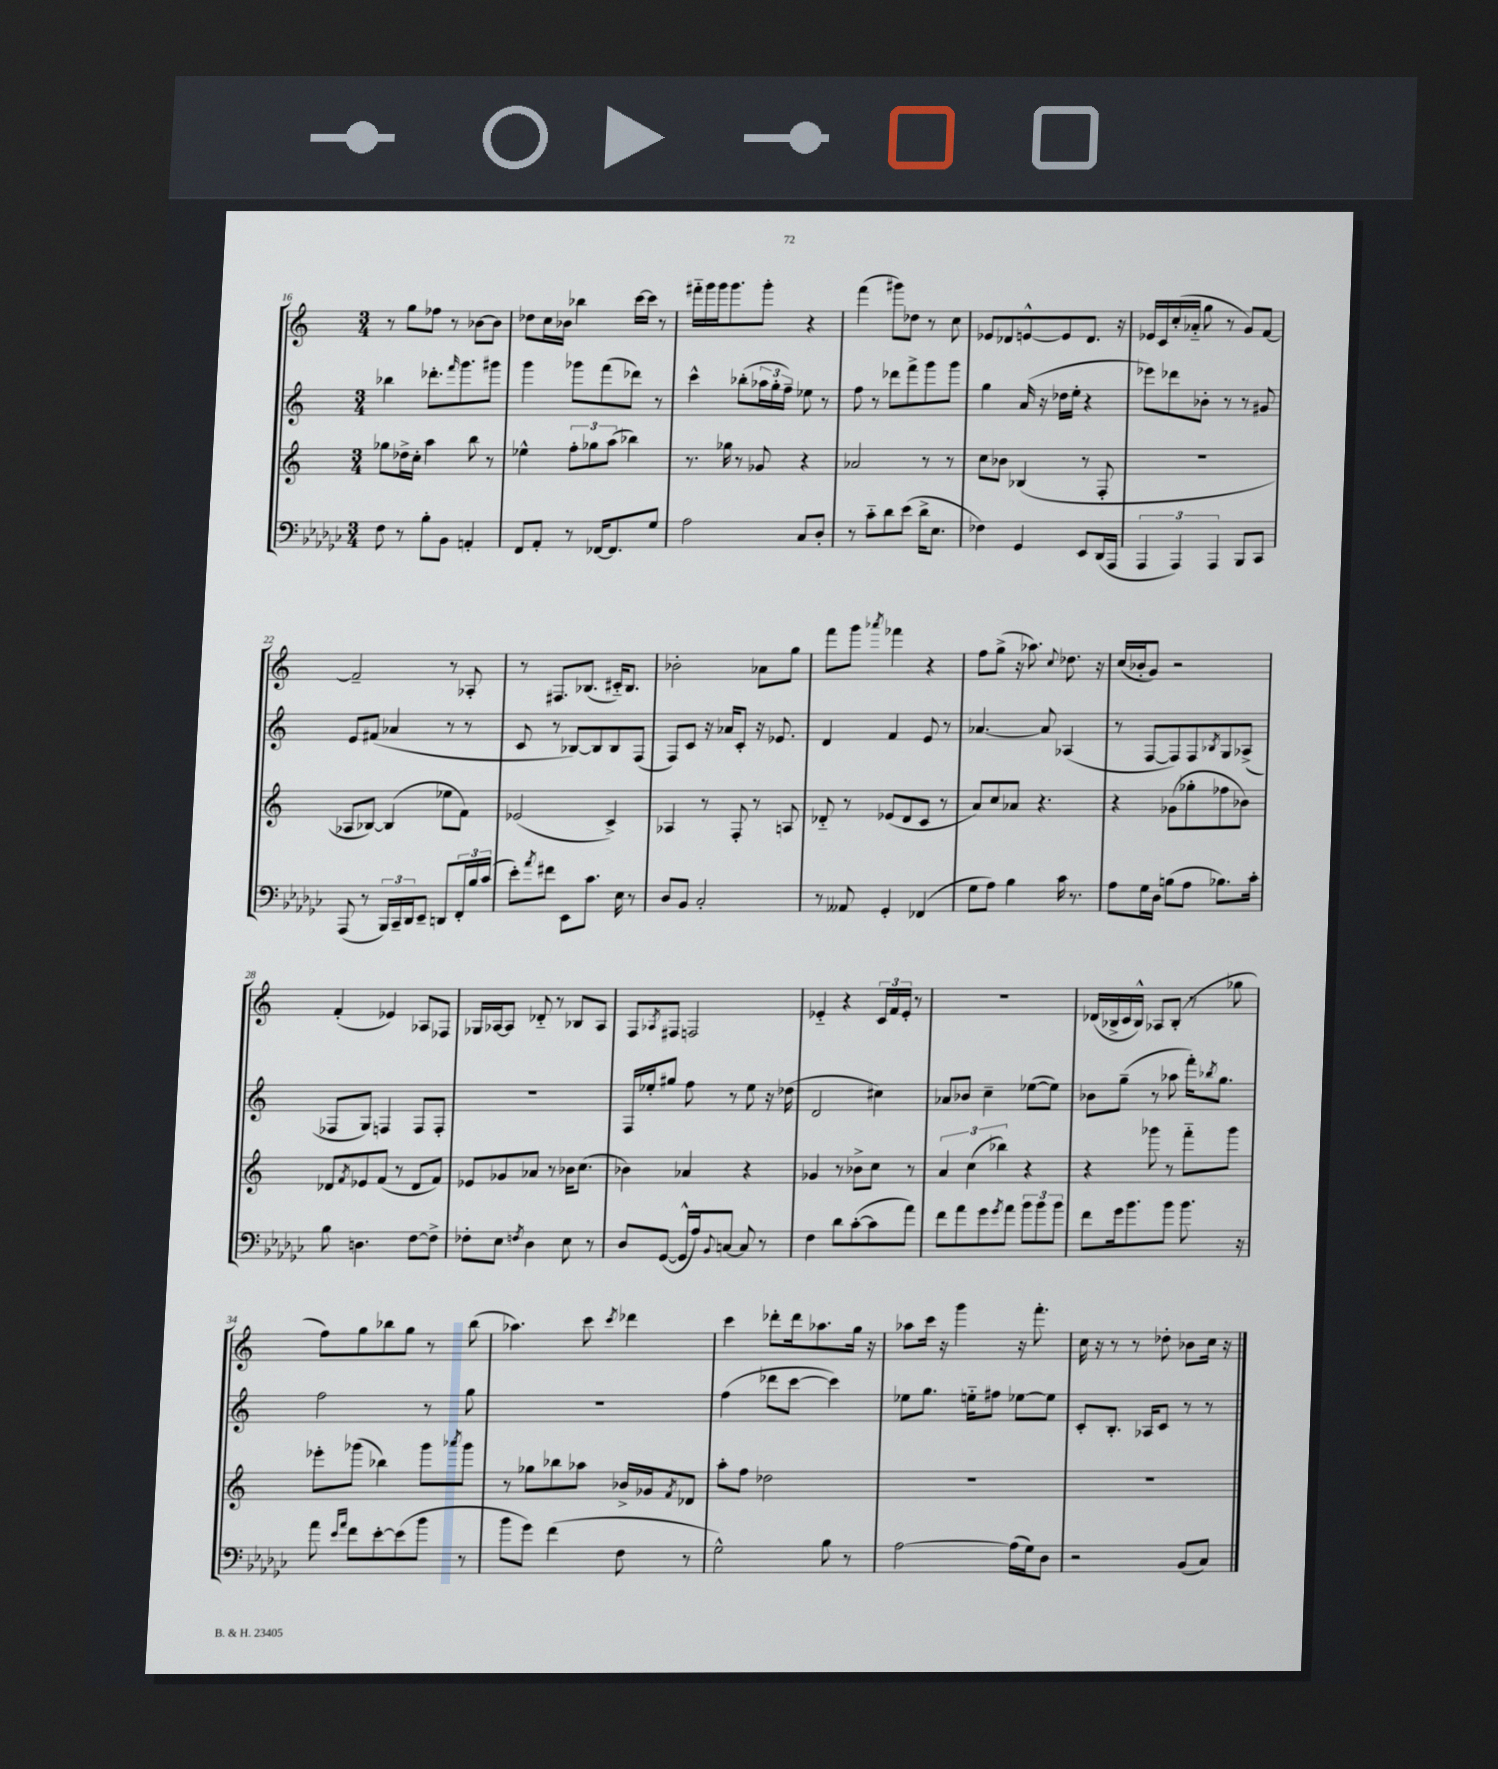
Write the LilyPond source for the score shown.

<<
\new StaffGroup <<
\new Staff = "s0" {
    \clef treble \key c \major \numericTimeSignature \time 3/4
    r8 g''8 fes''8 r8 bes'8~ bes'8 |
    des''8 c''16 bes'16 bes''4 c'''16~ c'''16 r8 |
    fis'''16-_ g'''16 g'''16 g'''8. g'''8-. r4 |
    f'''4( gis'''8) des''8 r8 c''8 |
    ees'8 des'8 e'8~-^ e'8 des'8. r16 |
    ees'16 c'16 c''16-.( aes'16-_ g''8 r8 g'8) f'8~ |
    f'2-- r8 aes8-. |
    r8 fis8. bes8.( cis'16-_) bes8. |
    bes'2-. aes'8 g''8 |
    f'''8 g'''8 \acciaccatura { aes'''8 } fes'''4 r4 |
    f''8 g''8->( r16 aes''8.) \appoggiatura { c''8 } des''8. r16 |
    c''16( bes'16-. g'8) r2 |
    f'4-.( ees'4) aes8 fes8 |
    ges16 aes16~ aes8 des'8-_ r8 bes8 aes8 |
    f8 \acciaccatura { aes8 } fis8 f2 |
    ees'4-_ r4 \tuplet 3/2 { c'16 f'16 ees'16-. } r8 |
    R2. |
    des'16( bes16-> c'16 bes16-^) aes8 bes8-.( r8 ges''8 |
    f''8) g''8 bes''8 g''8 r8 bes''8( |
    aes''4.) c'''8 \acciaccatura { c'''8 } des'''4 |
    c'''4 des'''8-. des'''16 aes''8. g''16 r16 |
    aes''8 c'''16 r16 g'''4 r16 f'''8.-. |
    c''16 r16 r8 r8 des''8-. bes'8 c''16 r16 \bar "|." |
}
\new Staff = "s1" {
    \clef treble \key c \major \numericTimeSignature \time 3/4
    bes''4 des'''8.-. \grace { f'''16 } g'''8. gis'''8 |
    g'''4 ges'''8 f'''8( des'''8) r8 |
    c'''4-^ bes''8-.( \tuplet 3/2 { aes''16 g''16-. f''16--) } ees''8 r8 |
    f''8 r8 des'''8 f'''8-> g'''8 g'''8 |
    g''4 a'16( r16 des''16 e''16-. r4 |
    ees'''8) des'''8 bes'8-. r8 r8 gis'8 |
    e'8 fis'8( aes'4 r8 r8 |
    c'8 r8 bes8~) bes8 bes8 f8( |
    f8) c'8 r16 aes'16 c'8-. r16 ees'8. |
    d'4 f'4 e'8 r8 |
    aes'4.~ aes'8 aes4( |
    r8 f8~ f8) f8 \acciaccatura { bes8 } g8 aes8->( |
    fes8 g8) f4 f8 f8-. |
    R2. |
    f16 ees''16-. gis''8 f''8 r8 ees''8 r16 des''16( |
    d'2 cis''4) |
    aes'8 bes'8 c''4-- ees''8~( ees''8) |
    bes'8 g''8--( r8 aes''8 f'''16-.) \acciaccatura { bes''8 } g''8. |
    f''2 r8 g''8 |
    R2. |
    f''4( des'''8 c'''8~ c'''4) |
    ees''8 g''8. e''16-_ fis''8 ees''8~ ees''8 |
    c'8-. b8.-. aes16 c'8 r8 r8 \bar "|." |
}
\new Staff = "s2" {
    \clef treble \key c \major \numericTimeSignature \time 3/4
    ges''8 des''16-> c''16-. a''4 b''8 r8 |
    ees''4-^ \tuplet 3/2 { f''8-. ges''8 a''8( } bes''4) |
    r8. ges''16 r8 ges'8 r4 |
    aes'2 r8 r8 |
    c''8 bes'8 bes4( r8 f8-. |
    R2. |
    aes8 bes8~) bes4( ees''8 f'8) |
    ees'2( c'4->) |
    aes4 r8 f8-. r8 a8 |
    des'8-_ r8 ees'8( des'8 c'8 r8 |
    a'8) c''8 aes'8 r4. |
    r4 ges'8( ges''8-. fes''8 bes'8) |
    des'8 \acciaccatura { f'8 } ees'8 f'8( r8 des'8 f'8) |
    ees'8 ges'8 aes'8 r8 bes'16 c''8.( |
    bes'4) aes'4 r4 |
    ges'4 r8 bes'8-> c''8 r8 |
    \tuplet 3/2 { a'4 c''4( bes''4) } r4 |
    r4 ges'''8 r8 f'''8-_ ges'''8 |
    ees'''8-. ges'''8( bes''4) ges'''8 \acciaccatura { aes'''8 } ges'''8 |
    r8 ges''8 bes''8 aes''8 bes'16-> ges'16 \acciaccatura { f'8 } des'8 |
    a''8-. f''8 des''2 |
    R2. |
    R2. \bar "|." |
}
\new Staff = "s3" {
    \clef bass \key ges \major \numericTimeSignature \time 3/4
    f8 r8 bes8-. bes,8 a,4-. |
    f,8 aes,8-. r8 fes,16~ fes,8. ges8 |
    aes2 ces8 des8-. |
    r8 ces'8-_ des'8 ees'8( des'16-> ees8. |
    fes4) ges,4 ees,8 des,16( aes,,16 |
    \tuplet 3/2 { aes,,4 aes,,4) aes,,4 } bes,,8 ces,8 |
    aes,,8( r8 \tuplet 3/2 { bes,,16) ces,16-- des,16 } ees,8-- d,8 \tuplet 3/2 { f,16-. bes16 ces'16( } |
    ees'8-.) \acciaccatura { aes'8 } fis'8 ees,8 ces'8. ees16 r8 |
    des8 bes,8 ces2-. |
    r8 aeses,8 ges,4-. fes,4( |
    ges8 aes8) bes4 ces'16 r8. |
    aes8 ges16 des16 b8( aes8 bes8.) ces'16-. |
    bes8 d4. f8~ f8-> |
    fes8-. ees8 \acciaccatura { f8 } des4 ees8 r8 |
    des8 ges,8~( ges,16-^ aes16) \appoggiatura { bes,8 } c8~ c8 r8 |
    f4 des'8 ces'8~-.( ces'8 aes'8) |
    f'8 aes'8 ges'8 \acciaccatura { ges'8 } aes'8 \tuplet 3/2 { bes'8 bes'8 bes'8 } |
    f'8 ges'16 bes'8. bes'8 bes'8. r16 |
    aes'8 \grace { ees'16 aes'16 } f'8 ees'8~-. ees'8( bes'8 r8 |
    bes'8 ges'8) f'4( f8 r8 |
    ges2-^) bes8 r8 |
    aes2~ aes16( ges16) des8 |
    r2 bes,8( ces8) \bar "|." |
}
>>
>>
\layout { \context { \Score currentBarNumber = #16 } }
